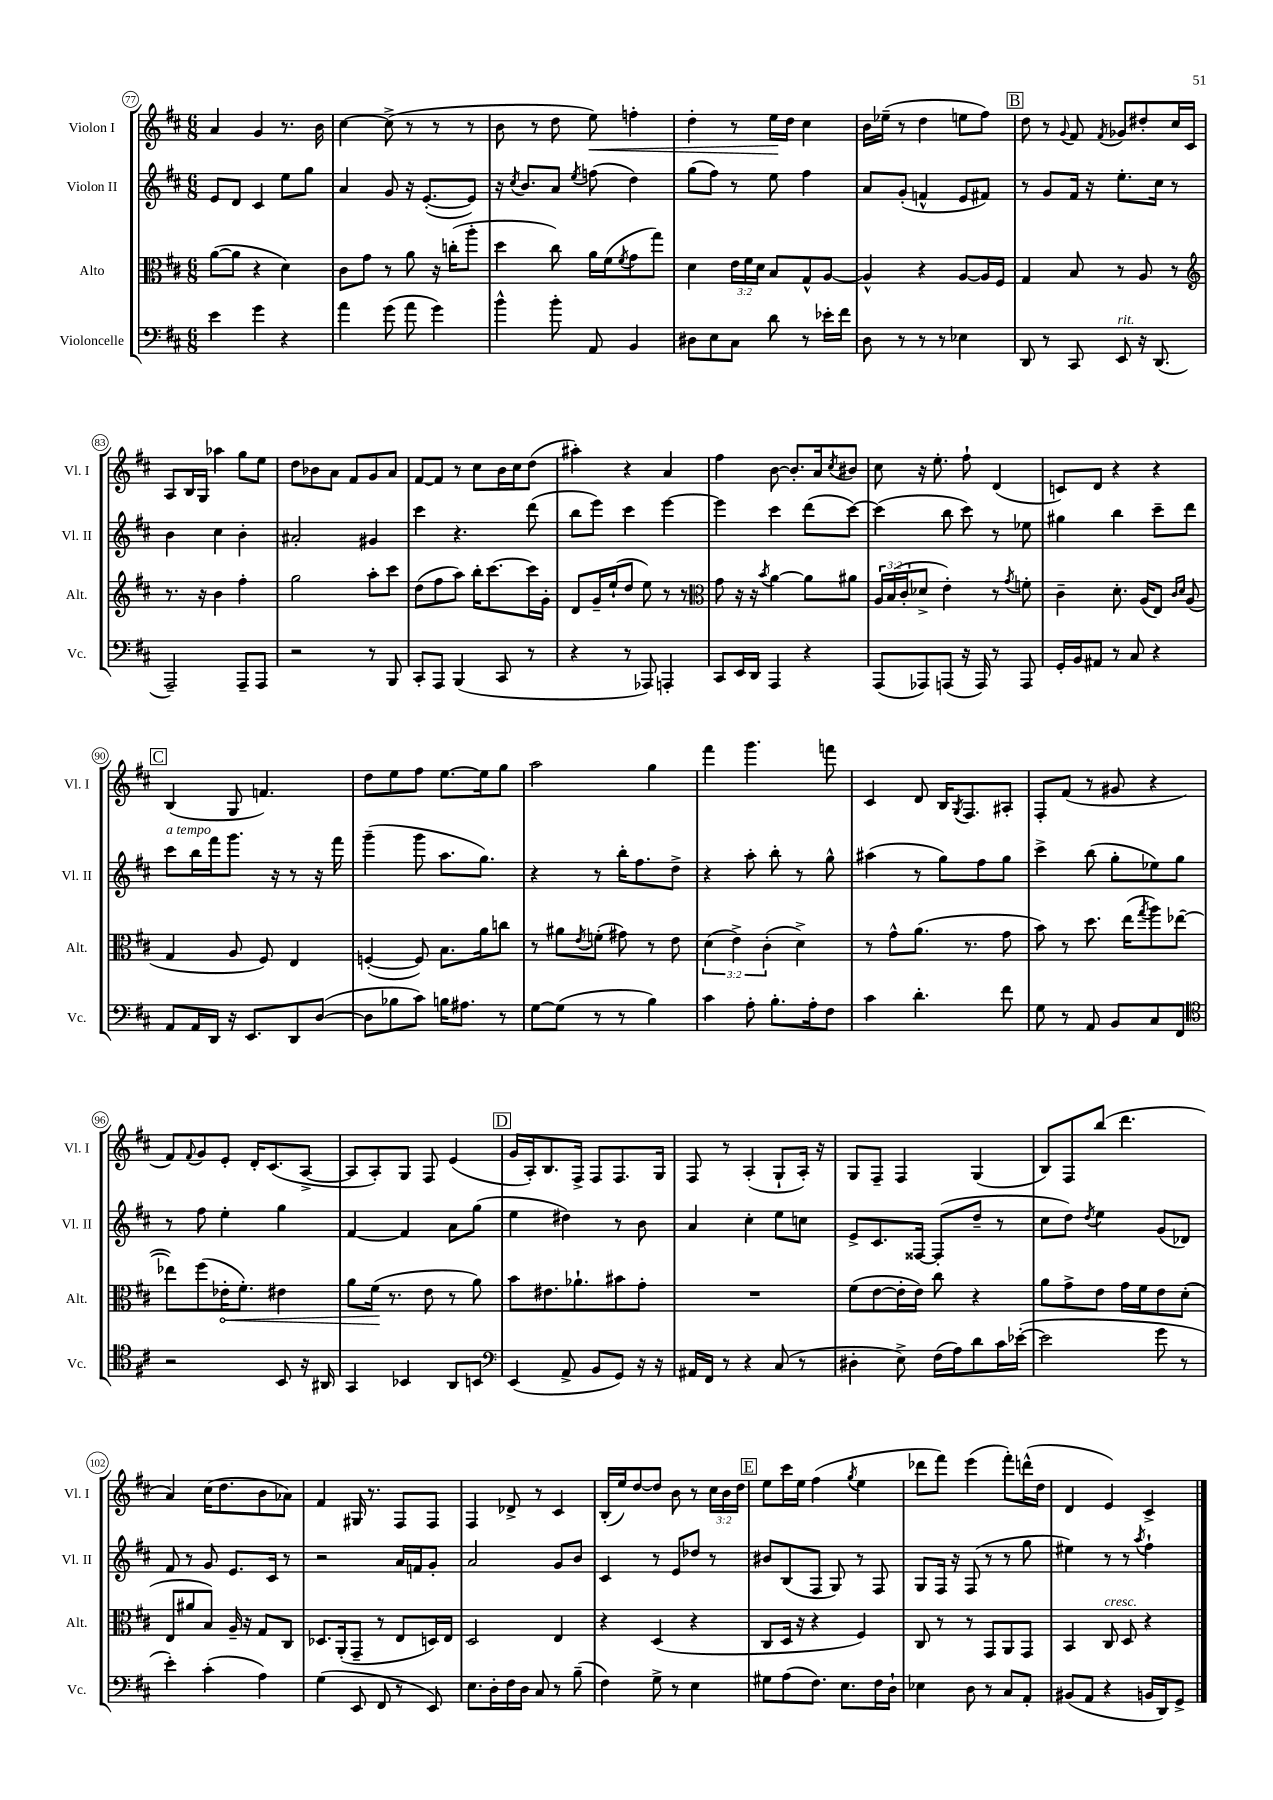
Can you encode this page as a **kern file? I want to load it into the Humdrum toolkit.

**kern	**kern	**dynam	**kern	**kern	**dynam
*part4	*part3	*part3	*part2	*part1	*part1
*staff4	*staff3	*staff3	*staff2	*staff1	*staff1
*I"Violoncelle	*I"Alto	*	*I"Violon II	*I"Violon I	*
*I'Vc.	*I'Alt.	*	*I'Vl. II	*I'Vl. I	*
*clefF4	*clefC3	*	*clefG2	*clefG2	*
*k[f#c#]	*k[f#c#]	*	*k[f#c#]	*k[f#c#]	*
*M6/8	*M6/8	*	*M6/8	*M6/8	*
=77	=77	=77	=77	=77	=77
4e\	([8a\L	.	8e/L	4a/	.
.	8a\J]	.	8d/J	.	.
4g\	4r	.	4c#/	4g/	.
4r	4d\)	.	8ee\L	8.r	.
.	.	.	8gg\J	.	.
.	.	.	.	16b\	.
=78	=78	=78	=78	=78	=78
4a\	8c#\L	.	4a/	[4cc#\	.
.	8g\J	.	.	.	.
(8g\	8r	.	8g/	(8cc#^\]	.
8a\	8a\	.	16r	8r	.
.	.	.	([8.e'/L	.	.
4g\)	16r	.	.	8r	.
.	(16ccn'\KL	.	.	.	.
.	8aa'\J	.	8e/J])	8r	.
=79	=79	=79	=79	=79	=79
4b^^\	4dd\	.	16r	8b\	.
.	.	.	8qcc#/	.	.
.	.	.	8.b/L	.	.
.	.	.	.	8r	.
8b'\	8cc#\)	.	8a/J	8dd\	.
.	.	.	8qee/	.	.
!	!	!	!	!	!LO:HP:b
8AA/	16a\LL	.	(8ffn\	8ee\)	<
.	(16f#\J	.	.	.	.
.	8qf#/	.	.	.	.
4BB/	8g\	.	4dd\)	4ffn'\	.
.	8gg\J)	.	.	.	.
=80	=80	=80	=80	=80	=80
8D#X\L	4d\	.	(8gg\L	4dd'\	.
8E\	.	.	8ff#\J)	.	.
8C#\J	24e\LL	.	8r	8r	.
.	24f#\	.	.	.	.
.	24d\JJ	.	.	.	.
8d\	8B/L	.	8ee\	16ee\LL	.
.	.	.	.	16dd\JJ	[
8r	8G^^/	.	4ff#\	4cc#\	.
16e-X'\LL	[8A/J	.	.	.	.
16f#\JJ	.	.	.	.	.
=81	=81	=81	=81	=81	=81
8D\	4A^^/]	.	8a/L	16b\LL	.
.	.	.	.	(16ee-X~\JJ	.
8r	.	.	(8g'/J	8r	.
8r	4r	.	4fn^^/	4dd\	.
8r	.	.	.	.	.
4E-X\	[8A/L	.	8e/L	8een\L	.
.	16A/L]	.	8f#X/J)	8ff#\J)	.
.	16F#/JJ	.	.	.	.
!!LO:REH:place=s1:t=B
=82	=82	=82	=82	=82	=82
8DD/	4G/	.	8r	8dd\	.
8r	.	.	8g/L	8r	.
.	.	.	.	8qqg/	.
8CC#/	8B/	.	16f#/Jk	8f#/	.
.	.	.	16r	.	.
.	.	.	.	8qf#/	.
!LO:TX:a:i:t=rit.	!	!	!	!	!
8EE/	8r	.	8.ee'\L	8g-X/L	.
16r	8A/	.	.	8dd#X'/	.
(8.DD/	.	.	16cc#\Jk	.	.
.	8r	.	8r	16cc#/L	.
.	.	.	.	16c#/JJ	.
!!LO:LB:g=z
=83	=83	=83	=83	=83	=83
*	*clefG2	*	*	*	*
2AAA~/)	8.r	.	4b\	8A/L	.
.	.	.	.	16B/L	.
.	16r	.	.	16G/JJ	.
.	4b\	.	4cc#\	4aa-X\	.
8AAA~/L	4ff#'\	.	4b'\	8gg\L	.
8AAA/J	.	.	.	8ee\J	.
=84	=84	=84	=84	=84	=84
2r	2gg\	.	2a#X'/	8dd\L	.
.	.	.	.	8b-X\	.
.	.	.	.	8a\J	.
.	.	.	.	8f#/L	.
8r	8aa'\L	.	4g#X/	8g/	.
8BBB/	8ccc#\J	.	.	8a/J	.
=85	=85	=85	=85	=85	=85
8CC#'/L	(8dd\L	.	4ccc#\	[8f#/L	.
8AAA/J	8ff#\	.	.	8f#/J]	.
(4BBB/	8aa\J)	.	4.r	8r	.
.	16bb'\KL	.	.	8cc#\L	.
.	[8.ccc#\	.	.	.	.
8CC#/	.	.	.	16b\L	.
.	.	.	.	16cc#\J	.
8r	16ccc#\L]	.	(8ddd\	(8dd\J	.
.	16g'\JJ	.	.	.	.
=86	=86	=86	=86	=86	=86
4r	8d/L	.	8bb\L	4aa#X'\)	.
.	16g~/L	.	8eee\J)	.	.
.	(16ee`/J	.	.	.	.
8r	8dd/J	.	4ccc#\	4r	.
8AAA-X/)	8ee\)	.	.	.	.
4AAAn'/	8r	.	[4eee\	4a/	.
.	8r	.	.	.	.
=87	=87	=87	=87	=87	=87
*	*clefC3	*	*	*	*
8CC#/L	8g\	.	4eee\]	4ff#\	.
16EE/L	16r	.	.	.	.
16DD/JJ	16r	.	.	.	.
.	8qb/	.	.	.	.
4AAA/	[4a\	.	4ccc#\	[8b\	.
.	.	.	.	8.b'/L]	.
4r	8a\L]	.	(8ddd\L	.	.
.	.	.	.	16a/k	.
.	.	.	.	8qcc#/	.
.	8a#X\J	.	[8ccc#\J)	8b#X/J	.
=88	=88	=88	=88	=88	=88
(8AAA/L	24A/LL	.	(4ccc#\]	8cc#\	.
.	(24B/	.	.	.	.
.	24c#'/J	.	.	.	.
8AAA-X/)	8d-X^/J	.	.	16r	.
.	.	.	.	8.ee'\	.
(8AAAn/J	4e'\)	.	8bb\	.	.
16r	.	.	8ccc#\)	8ff#`\	.
16AAA/)	.	.	.	.	.
8r	8r	.	8r	(4d/	.
.	8qg/	.	.	.	.
8AAA/	8fn'\	.	8ee-X\	.	.
=89	=89	=89	=89	=89	=89
16GG'/LL	4c#~\	.	4gg#X\	8cn/L)	.
16BB/J	.	.	.	.	.
8AA#X/J	.	.	.	8d/J	.
8r	8.d'\	.	4bb\	4r	.
8C#/	.	.	.	.	.
.	(16A/KL	.	.	.	.
4r	8E/J)	.	8ccc#~\L	4r	.
.	16qqc#/LL	.	.	.	.
.	16qqd/JJ	.	.	.	.
.	(8A/	.	8ddd\J	.	.
!!LO:LB:g=z
!!LO:REH:place=s1:t=C
=90	=90	=90	=90	=90	=90
!	!	!	!LO:TX:a:i:t=a tempo	!	!
8AA/L	4G/	.	8ccc#\L	(4B/	.
16AA/L	.	.	16bb\L	.	.
16DD/JJ	.	.	16fff#\J	.	.
16r	8A/	.	8.ggg\J	8G/	.
8.EE/L	.	.	.	.	.
.	8F#/)	.	.	4.fn/)	.
.	.	.	16r	.	.
8DD/	4E/	.	8r	.	.
([8D/J	.	.	16r	.	.
.	.	.	16fff#\	.	.
=91	=91	=91	=91	=91	=91
8D\L]	([4Fn'/	.	(4ggg~\	8dd\L	.
8B-X\	.	.	.	8ee\	.
8c#\J)	8F/])	.	8ggg\	8ff#\J	.
16Bn\KL	8.B\L	.	8.aa\L	[8.ee\L	.
8.A#X\J	.	.	.	.	.
.	16a\k	.	8.gg\J)	16ee\k]	.
8r	8ccn\J	.	.	8gg\J	.
=92	=92	=92	=92	=92	=92
[8G\L	8r	.	4r	2aa\	.
(8G\J]	8a#X\L	.	.	.	.
.	8qe/	.	.	.	.
8r	(8fn'\J	.	8r	.	.
8r	8g#X\)	.	16bb'\KL	.	.
.	.	.	8.ff#\	.	.
4B\)	8r	.	.	4gg\	.
.	8e\	.	8dd^\J	.	.
=93	=93	=93	=93	=93	=93
4c#\	(6d\	.	4r	4fff#\	.
.	6e^\)	.	.	.	.
8A'\	.	.	8aa'\	4.ggg\	.
.	(6c#'\	.	.	.	.
8.B'\L	.	.	8bb'\	.	.
.	4d^\)	.	8r	.	.
16A'\k	.	.	.	.	.
8F#\J	.	.	8gg^^\	8fffn\	.
=94	=94	=94	=94	=94	=94
4c#\	8r	.	(4aa#X\	4c#/	.
.	8g^^\L	.	.	.	.
4.d'\	(8.a\J	.	8r	8d/	.
.	.	.	8gg\L)	16B/KL	.
.	.	.	.	8qG/	.
.	8.r	.	.	8.F#/	.
.	.	.	8ff#\	.	.
8f#\	8g\	.	8gg\J	8A#X'/J	.
=95	=95	=95	=95	=95	=95
8G\	8b\)	.	4ccc#^\	8F#'/L	.
8r	8r	.	.	(8f#/J	.
8AA/	8.dd\	.	(8bb\	8r	.
8BB/L	.	.	8gg'\L	8g#X/	.
.	(16ee\KL	.	.	.	.
.	8qgg/	.	.	.	.
8C#/	8aa\)	.	8ee-X\)	4r	.
8FF#/J	([8ee-X\J	.	8gg\J	.	.
!!LO:LB:g=z
=96	=96	=96	=96	=96	=96
*clefC4	*	*	*	*	*
2r	8ee-X\L])	.	8r	8f#/L)	.
.	.	.	.	8qqf#/	.
.	(8ff#\	.	8ff#\	8g/	.
!	!	!LO:HP:b	!	!	!
.	16e-X'\K	<	4ee'\	8e'/J	.
.	8.f#'\J)	.	.	.	.
.	.	.	.	16d'/KL	.
.	.	.	.	(8.c#/	.
8BB/	4e#X\	.	4gg\	.	.
16r	.	.	.	[8A^/J	.
16AA#X/	.	.	.	.	.
=97	=97	=97	=97	=97	=97
4GG/	8a\L	.	[4f#/	8A/L]	.
.	(16f#\Jk	.	.	8A'/)	.
.	8.r	[	.	.	.
4BB-X/	.	.	4f#/]	8G/J	.
.	8e\	.	.	8F#/	.
8AA/L	8r	.	8a\L	(4e/	.
8BBn/J	8a\)	.	(8gg\J	.	.
!!LO:REH:place=s1:t=D
=98	=98	=98	=98	=98	=98
*clefF4	*	*	*	*	*
(4EE/	8b\L	.	4ee\	16g/LL	.
.	.	.	.	16A'/J)	.
.	8.e#X\	.	.	8.B/	.
8AA^/	.	.	4dd#X\)	.	.
.	8.a-X`\	.	.	16F#^/Jk	.
8BB/L	.	.	.	8F#/L	.
8GG/J)	8b#X\	.	8r	8.F#/	.
16r	8g'\J	.	8b\	.	.
16r	.	.	.	16G/Jk	.
=99	=99	=99	=99	=99	=99
16AA#X/LL	2.r	.	4a/	8F#/	.
16FF#/JJ	.	.	.	.	.
8r	.	.	.	8r	.
4r	.	.	4cc#'\	(4A'/	.
(8C#/	.	.	8ee\L	8G`/L	.
8r	.	.	8ccn\J	16A'/Jk)	.
.	.	.	.	16r	.
=100	=100	=100	=100	=100	=100
4D#X'\	(8f#\L	.	8e^/L	8G/L	.
.	[8e\	.	8.c#/	8F#~/J	.
8E^\)	16e'\L]	.	.	4F#/	.
.	16e\JJ)	.	[16F##X/Jk	.	.
(16F#\LL	8cc#\	.	(8F##'/L]	.	.
16A\J)	.	.	.	.	.
8d\	4r	.	8dd~/J	(4G/	.
16c#\L	.	.	8r	.	.
([16e-X'\JJ	.	.	.	.	.
=101	=101	=101	=101	=101	=101
2e-\]	8a\L	.	8cc#\L	8B/L)	.
.	8g^\	.	8dd\J)	8F#/	.
.	.	.	8qdd/	.	.
.	8e\J	.	4ee\	(8bb/J	.
.	16g\LL	.	.	4.ddd\	.
.	16f#\J	.	.	.	.
8g\	8e\	.	(8g/L	.	.
8r	(8d'\J	.	8d-X/J)	.	.
!!LO:LB:g=z
=102	=102	=102	=102	=102	=102
4e'\)	8E/L	.	8f#/	4a/)	.
.	8a#X/	.	8r	.	.
(4c#'\	8B/J)	.	8g/	(16cc#\KL	.
.	.	.	.	8.dd\	.
.	16A~/	.	8.e/L	.	.
.	16r	.	.	.	.
4A\)	8G/L	.	.	8b\	.
.	.	.	16c#/Jk	.	.
.	8C#/J	.	8r	8a-X\J)	.
=103	=103	=103	=103	=103	=103
(4G\	8.D-X/L	.	2r	4f#/	.
.	(16AA'/k	.	.	.	.
8EE/	8GG~/J	.	.	16G#X/	.
.	.	.	.	8.r	.
8FF#/	8r	.	.	.	.
8r	8E/L	.	16a/LL	8F#/L	.
.	.	.	16fn/J	.	.
8EE/)	16Dn/L)	.	8g'/J	8F#/J	.
.	16E/JJ	.	.	.	.
=104	=104	=104	=104	=104	=104
8.E\L	2D/	.	2a/	4F#/	.
16D'\L	.	.	.	.	.
16F#\	.	.	.	8d-X^/	.
16D\JJ	.	.	.	.	.
8C#/	.	.	.	8r	.
8r	4E/	.	8g/L	4c#/	.
(8B~\	.	.	8b/J	.	.
=105	=105	=105	=105	=105	=105
4F#\)	4r	.	4c#/	(16B'/LL	.
.	.	.	.	16ee/J)	.
.	.	.	.	[8dd/	.
8G^\	(4D/	.	8r	8dd/J]	.
8r	.	.	8e/L	8b\	.
4E\	4r	.	8dd-X/J	8r	.
.	.	.	8r	24cc#\LL	.
.	.	.	.	24b\	.
.	.	.	.	24dd\JJ	.
!!LO:REH:place=s1:t=E
=106	=106	=106	=106	=106	=106
8G#X\L	8C#/L	.	8b#X/L	8ee\L	.
(8A\	16D/Jk	.	(8B/	16ccc#\L	.
.	16r	.	.	16ee\JJ	.
8.F#\J)	4r	.	8F#/J	(4ff#\	.
.	.	.	8G/)	.	.
8.E\L	.	.	.	.	.
.	.	.	.	8qgg/	.
.	4F#/)	.	8r	4ee\	.
16F#\L	.	.	8F#/	.	.
16D`\JJ	.	.	.	.	.
=107	=107	=107	=107	=107	=107
4E-X\	8C#/	.	8G/L	8ddd-X\L	.
.	8r	.	16F#/Jk	8fff#\J)	.
.	.	.	16r	.	.
8D\	8r	.	(8F#/	(4eee\	.
8r	8GG/L	.	8r	.	.
8C#/L	8AA/	.	8r	8fff#'\L)	.
8AA'/J	8GG/J	.	8gg\	(16dddn^^\L	.
.	.	.	.	16dd\JJ	.
=108	=108	=108	=108	=108	=108
(8BB#X/L	4BB/	.	4ee#X\)	4d/	.
8AA/J	.	.	.	.	.
!	!LO:TX:a:i:t=cresc.	!	!	!	!
4r	8C#/	.	8r	4e/)	.
.	8D/	.	8r	.	.
.	.	.	8qaa/	.	.
16BBn/LL	4r	.	4ff#`\	4c#^/	.
16DD/J)	.	.	.	.	.
8GG^/J	.	.	.	.	.
==	==	==	==	==	==
*-	*-	*-	*-	*-	*-
